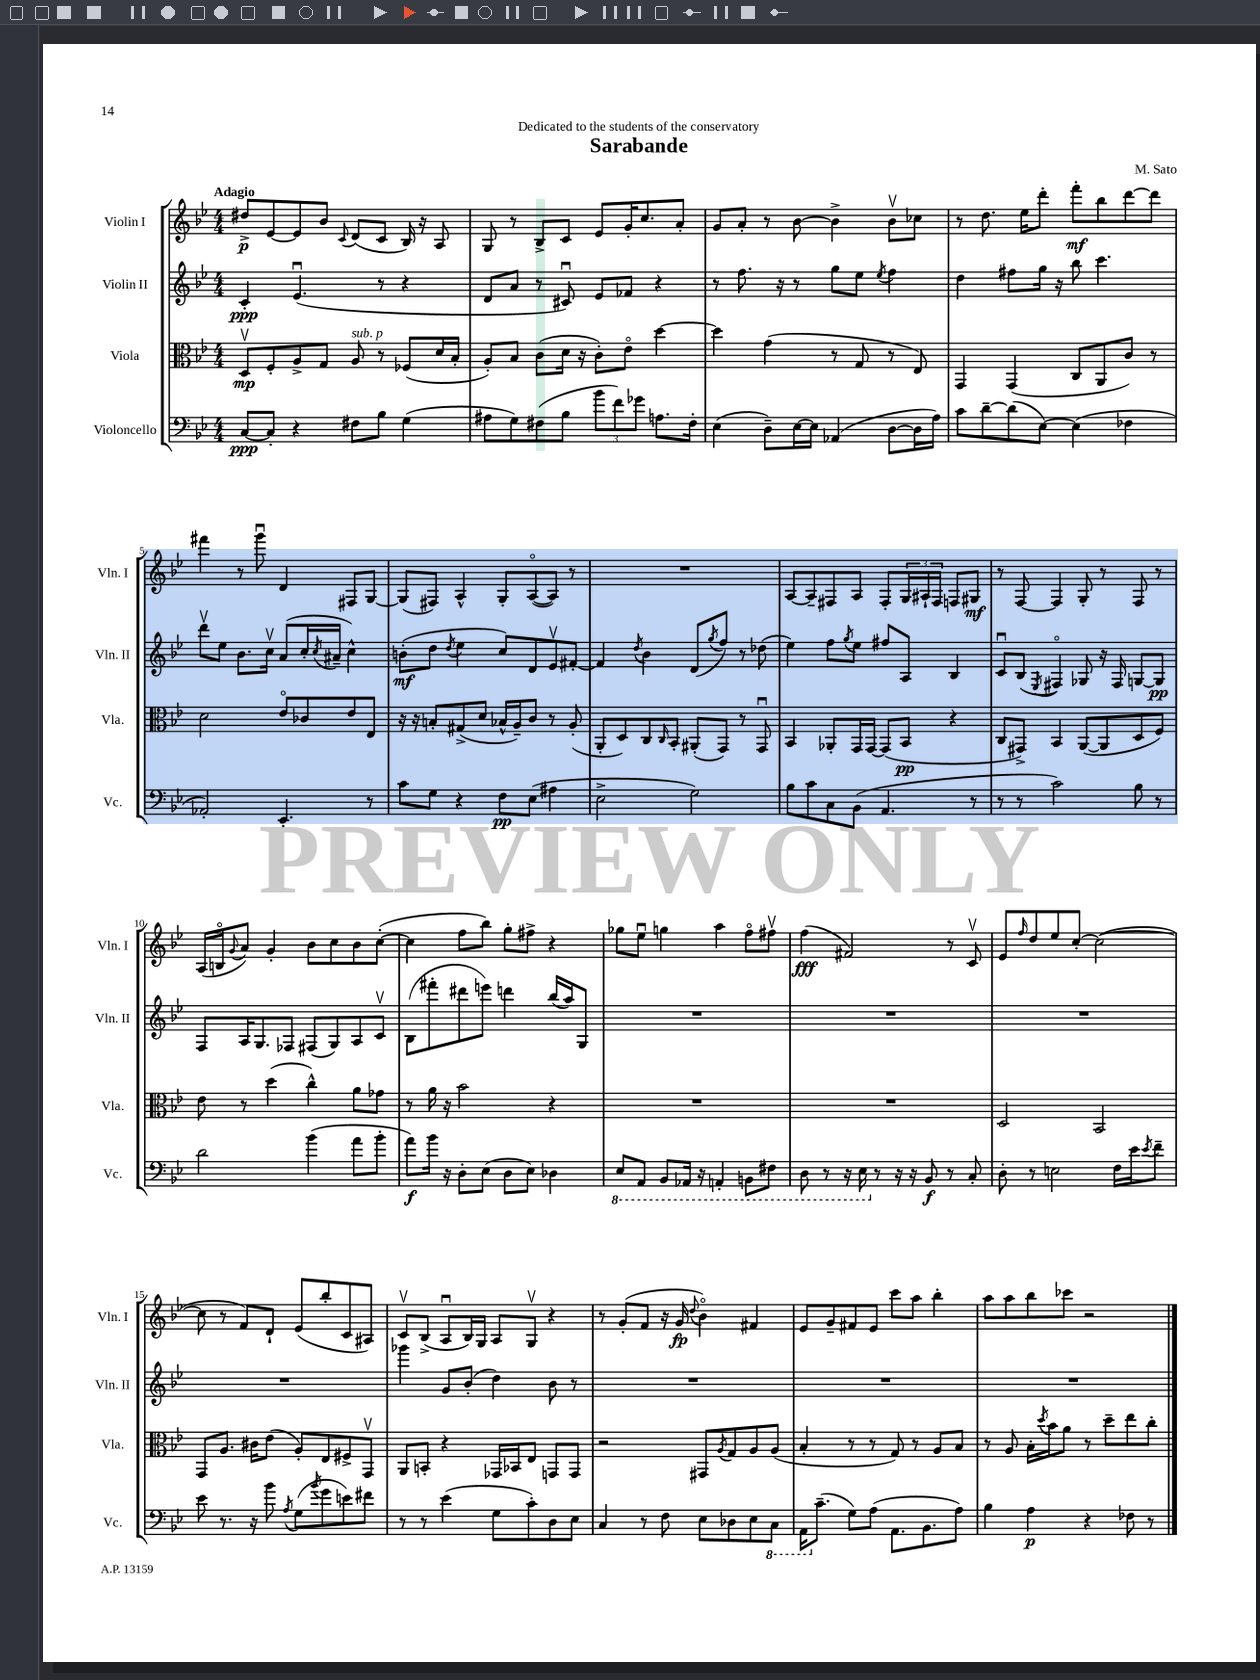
\header { title = "Sarabande" composer = "M. Sato" dedication = "Dedicated to the students of the conservatory" }
<<
\new StaffGroup <<
\new Staff = "s0" \with { instrumentName = "Violin I" shortInstrumentName = "Vln. I" } {
    \clef treble \key bes \major \numericTimeSignature \time 4/4 \tempo "Adagio"
    dis''8->\p ees'8~ ees'8 bes'8 \appoggiatura { c'8 } d'8( c'8 bes16) r16 a8 |
    g8 r8 bes8-> c'8 ees'8 g'16-. c''8. a'8-. |
    g'8 a'8-. r8 bes'8~ bes'4-> bes'8\upbow ces''8 |
    r8 d''8. ees''16 d'''8-. f'''8-.\mf bes''8 d'''8~ d'''8 |
    fis'''4 r8 g'''8\downbow d'4 fis8 g8~ |
    g8( fis8) a4-^ g8-. a8~\flageolet( a8) r8 |
    R1 |
    a8~ a8-- fis8 a8 fis8-. \tuplet 3/2 { g16 ais16-! fis16 } f8 gis8\mf |
    r8 f8~ f4 g8-. r8 f8 r8 |
    a16( b16\flageolet \appoggiatura { g'8 } a'8) g'4-. bes'8 c''8 bes'8 c''8~-.( |
    c''4 f''8 bes''8) g''8-. fis''8-> r4 |
    ges''8 ees''8\downbow g''4 a''4 f''8\flageolet fis''8\upbow |
    f''4\fff( fis'2) r8 c'8\upbow |
    ees'8 \grace { f''16 } d''8 ees''8 c''8~-. c''2~( |
    c''8 r8 f'8) d'8-! ees'8( bes''8-. c'8 ais8) |
    c'8\upbow bes8->( a8\downbow bes16) g16 a8 g8\upbow r4 |
    r8 g'8-.( f'8 r16 g'16\fp \appoggiatura { d''8 } bes'4\flageolet) fis'4 |
    ees'8 g'8-- fis'8 ees'8 c'''8 a''8 bes''4-. |
    a''8 a''8 bes''8 ces'''8 r2 \bar "|." |
}
\new Staff = "s1" \with { instrumentName = "Violin II" shortInstrumentName = "Vln. II" } {
    \clef treble \key bes \major \numericTimeSignature \time 4/4
    c'4-.\ppp ees'4.\downbow( r8 r4 |
    d'8 a'8 r8 cis'8\downbow) ees'8 fes'8 r4 |
    r8 f''8. r16 r8 g''8 ees''8 \acciaccatura { ees''8 } f''4 |
    d''4 fis''8 g''16 r16 bes''8 c'''4. |
    d'''8\upbow ees''8 bes'8. c''16\upbow a'8( c''16-. \acciaccatura { c''8 } ais'16-- c''4-^) |
    b'8-.\mf( d''8 \acciaccatura { d''8 } ees''4 c''8) d'8 ees'8\upbow fis'8~-. |
    fis'4 \acciaccatura { d''8 } bes'4 d'8( \acciaccatura { g''8 } f''8) r8 des''8( |
    ees''4) f''8 \acciaccatura { g''8 } ees''8 fis''8 a8 bes4 |
    c'8\downbow bes8( \acciaccatura { ees8 } fis4\flageolet) ges8 r16 fis16 g8~ g8\pp |
    f8 a16 g8. fes8 fis8( g8) a8 c'8\upbow |
    bes8( fis'''8-. dis'''8 e'''8) d'''4 bes''16( a''16) g8 |
    R1 |
    R1 |
    R1 |
    R1 |
    ges'''4 g'8 bes'8-.( d''4) bes'8 r8 |
    R1 |
    R1 |
    R1 \bar "|." |
}
\new Staff = "s2" \with { instrumentName = "Viola" shortInstrumentName = "Vla." } {
    \clef alto \key bes \major \numericTimeSignature \time 4/4
    d8\upbow\mp f8-. a8-> g8 a8^\markup { \italic "sub. p" } r8 fes8( d'16 bes16-. |
    a8-.) bes8 c'8( d'16 r16 c'8-.) ees'8\flageolet d''4~ |
    d''4 g'4( r8 g8 r8 ees8) |
    g,4 g,4( c8 a,8 c'8) r8 |
    d'2 ees'8\flageolet ces'8 ees'8 ees8 |
    r16 r16 b8-. gis8->( d'8 bes16-^ a16--) c'8 r8 a8-.( |
    a,8-. d8) c8 \grace { c16 } bes,8-. ais,8-.( g,8) r8 g,8\downbow |
    bes,4 aes,8-. g,16 g,16~ g,8( bes,8\pp r4 |
    c8 gis,8->) bes,4 a,8~( a,8 d8 f8) |
    ees'8 r8 d''4( c''4-^) a'8 ges'8 |
    r8 a'16 r16 bes'2 r4 |
    R1 |
    R1 |
    d2 bes,2 |
    g,8 a8. cis'16 ees'8( a8-.) ees8 fis8-> g,8\upbow |
    a,8 b,8-. r4 ges,16 bes,16 ees8 g,8 g,8 |
    r2 gis,8 \acciaccatura { a8 } g8 a8 a8( |
    bes4-. r8 r8 g8) r8 a8 bes8 |
    r8 a8 bes16-. \acciaccatura { d''8 } bes'16 a'8 r8 d''8-- ees''8 c''8-. \bar "|." |
}
\new Staff = "s3" \with { instrumentName = "Violoncello" shortInstrumentName = "Vc." } {
    \clef bass \key bes \major \numericTimeSignature \time 4/4
    c8~\ppp c8-. r4 fis8 bes8 g4( |
    ais8 g8) fis8( bes8 \tuplet 3/2 { bes'8 f'8) ges'8 } a8. fis16-. |
    ees4( d8--) ees16~ ees16 aes,4( d8~ d16 a16) |
    c'8 d'8~-- d'8( ees8~) ees4( fes4 |
    aes,2-.) ees,4.-. r8 |
    c'8 g8 r4 f8\pp ees8( ais4 |
    ees2-> g2) |
    bes8 c'8 c8 bes,8( a,4. r8 |
    r8 r8 c'2) bes8 r8 |
    d'2 bes'4( a'8 bes'8-. |
    a'8\f) bes'16 r16 d8-. ees8( d8 ees8) des4 |
    \ottava #-1 ees,8 a,,8 bes,,8 aes,,16 r16 a,,4-. b,,8 fis,8 |
    d,8 r8 r16 ees,16 \ottava #0 r8 r16 r16 bes,8\f r8 c8-. |
    d8-. r8 e2 f16 ees'16 \acciaccatura { ees'8 } f'8-- |
    ees'8 r8. r16 bes'8 \acciaccatura { a8 } g8( \acciaccatura { bes'8 } g'8 e'8) fis'8 |
    r8 r8 ees'4( g8 c'8-.) d8 ees8 |
    c4 r8 f8 ees8 des8 ees8 \ottava #-1 c,8 |
    a,,16 \ottava #0 c'8.--( g8) a8( a,8. bes,8. a8) |
    bes4 a4\p r4 fes8 r8 \bar "|." |
}
>>
>>
